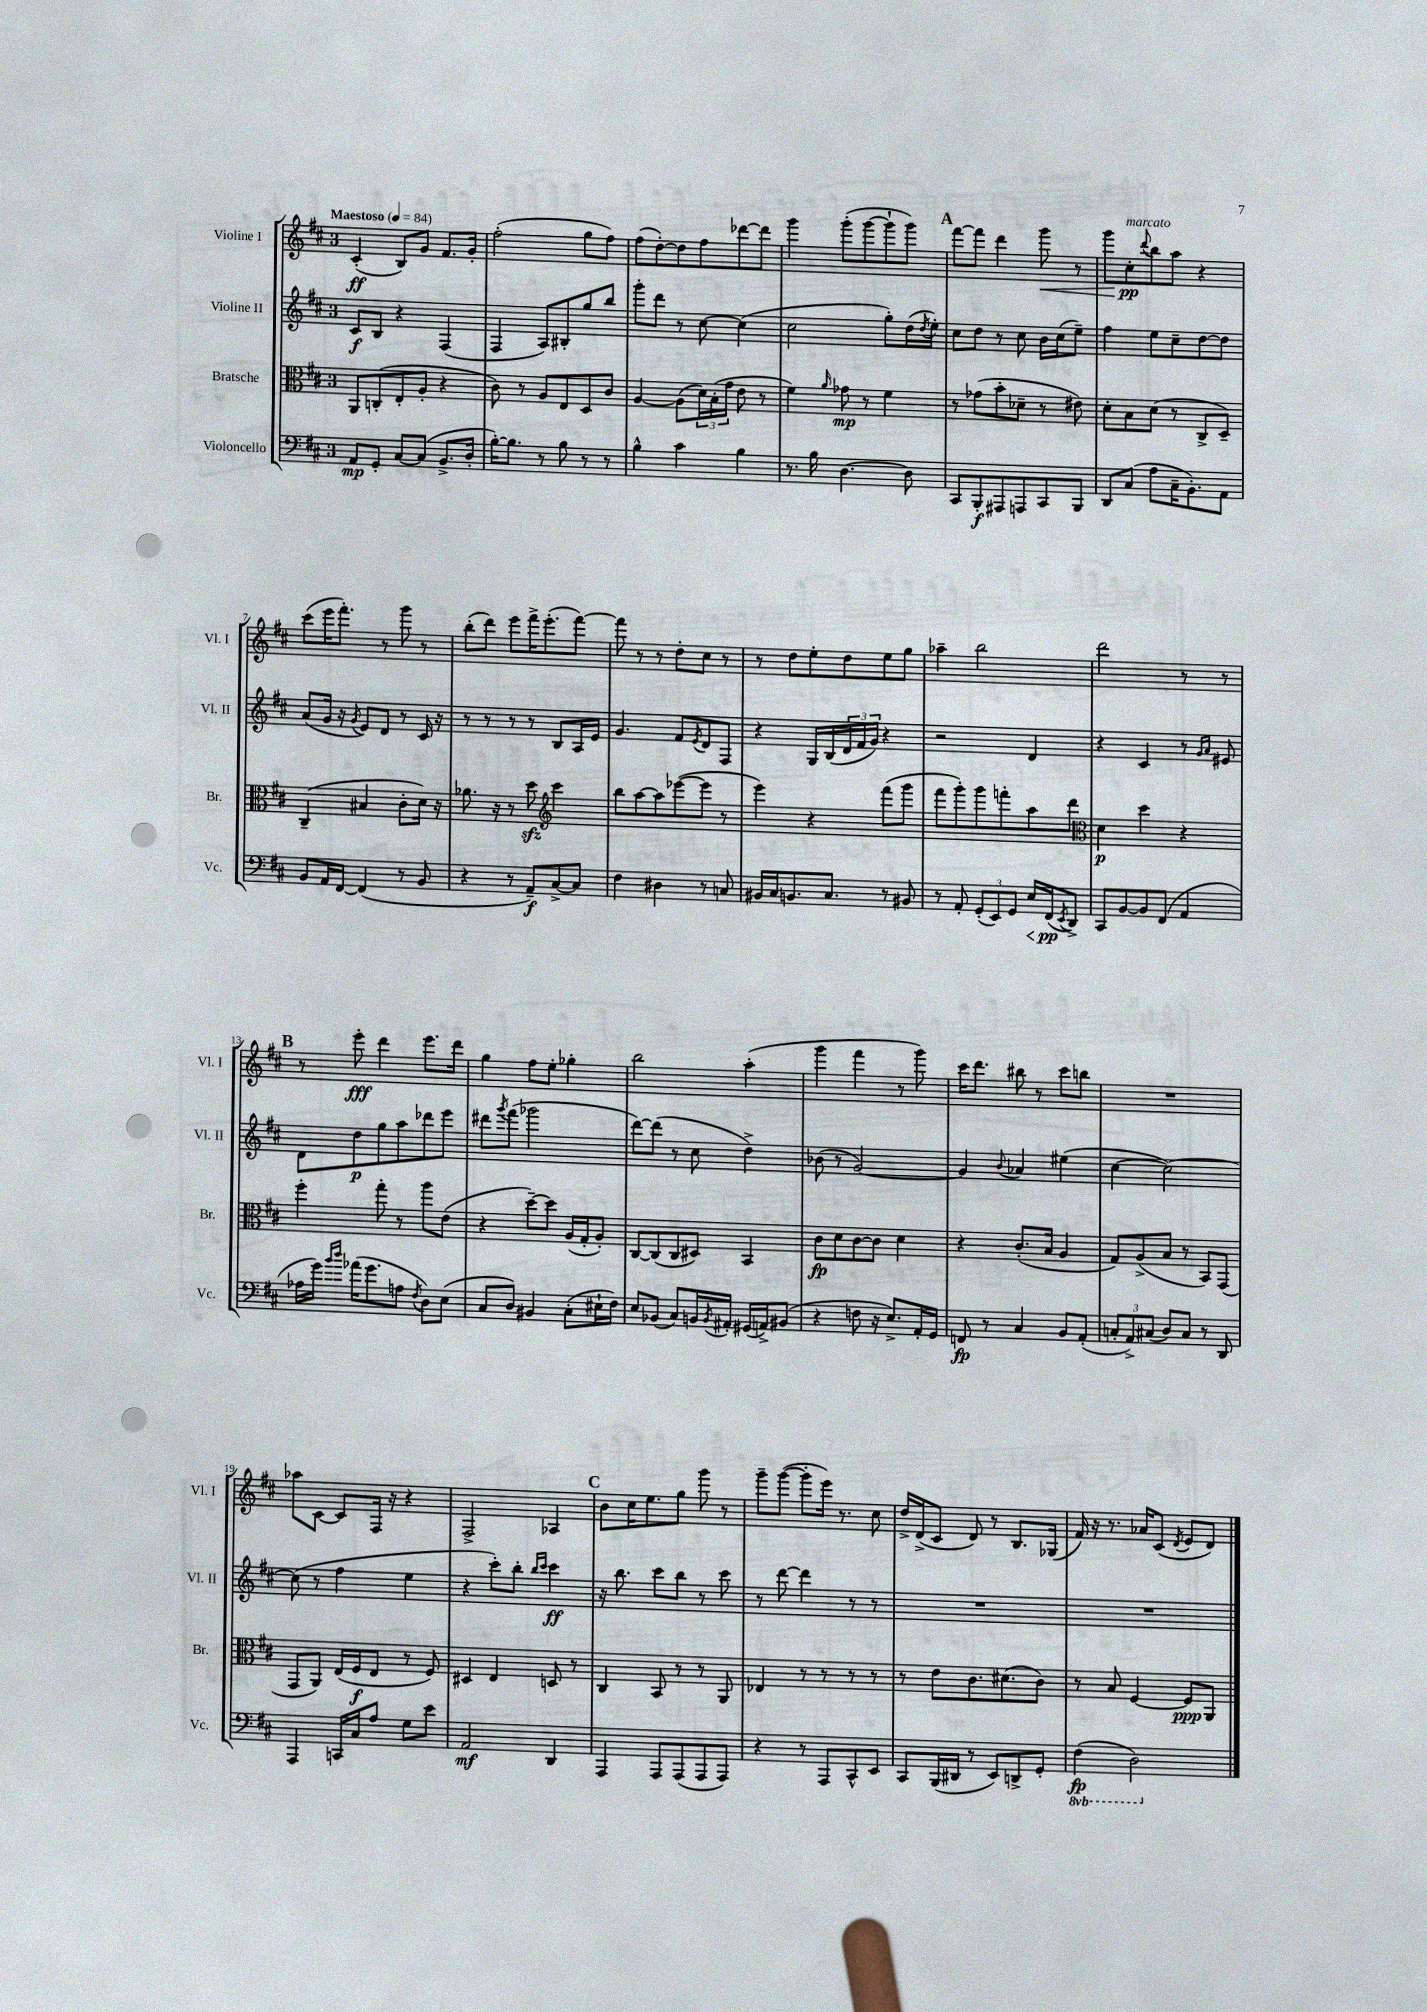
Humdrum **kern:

**kern	**kern	**kern	**kern
*staff4	*staff3	*staff2	*staff1
*clefF4	*clefC3	*clefG2	*clefG2
*k[f#c#]	*k[f#c#]	*k[f#c#]	*k[f#c#]
*M3/4	*M3/4	*M3/4	*M3/4
*MM84	*MM84	*MM84	*MM84
8AA/L	8AA/L	8c#/L	(4c#'/
8GG'/J	(8C'/	8B/J	.
[8C#/L	8E'/	4r	8B/L)
(8C#/]J	8A'/J	.	8g/J
8.BB^/L	4r	(4F#/	8.f#/L
16D'/Jk	.	.	16g'/Jk
=	=	=	=
[16B'\LK)	8c#\)	4F#/	(2ff#'\
8.B\]J	.	.	.
.	8r	.	.
8r	8A/L	8A/L)	.
8B\	8E/	8B#'/	.
8r	8D/	8gg/	8gg\L
8r	8c#/J	8bb/J	8ff#\J)
=	=	=	=
4B^^\	[4A/	8ggg'\L	(8ff#\L
.	.	8ddd\J	[8dd'\)
4c#\	(8A\]L	8r	8dd\]
.	24d\L)	[8cc#\	8ff#\
.	(24B'\	.	.
.	24g\JJ	.	.
4B\	8e\	(4cc#\]	[8ddd-\
.	8r	.	8ddd-\]J
=	=	=	=
8.r	4f#\)	2cc#\	4ggg\
16B\	.	.	.
.	16qqa/	.	.
[4.D\	8g-\	.	(8ggg'\L
.	8r	.	[8ggg\
.	4f#\	8gg'\L)	8ggg`\]
8D\]	.	(16dd\L	8ggg\J)
.	.	8qdd/	.
.	.	16ee'\JJ)	.
=	=	=	=
8CC#/L	8r	8cc#\L	[8fff#\L
8BBB'/	(8g-\L	8dd\J	8fff#\]J
8AAA#/	8b'\	8r	4ddd\
8AAA/	8d-~\J	8cc#\	.
8CC#/	8r	16b\LL	8ggg\
.	.	(16cc#\J	.
8BBB/J	8e#\)	8ee~\J)	8r
=	=	=	=
8DD/L	8d'\L	4ff#\	8ggg\L
(8C#/J	8B\	.	8cc#'\
.	.	.	8qqddd/
8A\L	(8d\J	8ee\L	8bb\
16C#~\K	8r	8cc#~\	8aa\J
8.BB'\)	.	.	.
.	8C#^/L	[8dd\	4r
8AA\J	8D~/J)	8dd\]J	.
=	=	=	=
8BB/L	(4C#~/	(8a/L	(8ccc#\L
16AA/L	.	16g/Jk	16eee\K
[16FF#/JJ	.	16r	8.fff#'\J)
.	.	8qg/	.
(4FF#/]	4B#/	8e/L)	.
.	.	8d/J	8r
8r	8c#'\L	8r	8ggg\
8BB/	16d\Jk)	16c#/	8r
.	16r	16r	.
=	=	=	=
4r	8.a-\	8r	(8bb'\L
.	.	8r	8ddd\J)
.	16r	.	.
8r	8r	8r	8eee\L
8AA~/L)	8dd\	8r	16fff#^\K
.	.	.	(8.eee'\
*	*clefG2	*	*
[8C#^/	4ccc#\	8B/L	.
8C#/]J	.	16A/L	[8fff#\J)
.	.	16e/JJ	.
=	=	=	=
4F#\	8bb\L	4.g/	8fff#\]
.	[8aa\	.	8r
4D#\	8aa\]	.	8r
.	([8eee-\	8f#/L	8dd'\L
.	.	8qe/	.
8r	8eee-\]J	8d/	8cc#\J
8C/	8r	8F#/J	8r
=	=	=	=
16BB#/LL	4eee\)	4r	8r
16C#/J	.	.	.
8.BB/	.	.	8dd\L
.	4r	16G/LL	8ee'\
8.C#/J	.	(16B/	.
.	.	24d/	8dd\
.	.	24f#/	.
.	.	24g/JJ)	.
8r	(8fff#\L	4r	8ee\
8BB#/	8ggg\J	.	8gg\J
=	=	=	=
8r	8fff#\L	2r	4aa-~\
8AA'/	8ggg'\)	.	.
(12GG'/L	8ggg\	.	2bb\
12EE/)	.	.	.
.	8fff'\	.	.
12GG/J	.	.	.
16E/LL	8aa\	4d/	.
(16FF#/J	.	.	.
8qEE/	.	.	.
8DD^/J)	8ddd\J	.	.
=	=	=	=
*	*clefC3	*	*
8CC#/L	4d\	4r	2ddd\
[8BB/	.	.	.
8BB/]	4dd\	4c#/	.
(8FF#/J	.	.	.
4AA/	4r	8r	8r
.	.	16qqg/LL	.
.	.	16qqa/JJ	.
.	.	8e#/	8r
=	=	=	=
16A-\LL	4ff#'\	8d\L	8r
16g\JJ)	.	.	.
16qqb/LL	.	.	.
16qqdd/JJ	.	.	.
(16a-\LK	.	8dd\	8eee'\
8.g\	.	.	.
.	8gg'\	8gg\	4ddd\
8A\J	8r	8aa\	.
8qF#/	.	.	.
8D\L)	8aa\L	8ddd-\	8.eee\L
(8E\J	(8e\J	8eee\J	.
.	.	.	16ddd\Jk
=	=	=	=
8C#/L	4r	8ddd#\L	4gg\
.	.	8qggg/	.
8D/J)	.	(8fff#\J	.
4BB#/	[8dd~\L)	2ggg-\	8ff#\L
.	8dd\]J	.	8ee'\J
(8C#'\L	(16A/LL	.	4gg-'\
.	16G'/J	.	.
16E#`\L	8A'/J)	.	.
16F#\JJ)	.	.	.
=	=	=	=
8E/L	[8C#/L	[8ddd\L)	2bb\
(8BB-/J	(8C#/]	(8ddd\]J	.
8C#/L)	8C#/	8r	.
16BB/L	8D#/J)	8cc#\	.
8qBB/	.	.	.
16AA#'/JJ	.	.	.
(16GG#/LL	4BB/	4dd^\)	(4aa'\
16AA^/J)	.	.	.
(8BB#/J	.	.	.
=	=	=	=
4r	8c#\L	(8b-\	4ggg\
.	8d\	8r	.
8F\	[8c#\	[2g/)	4fff#\
16r	8c#\]J	.	.
8.E^/L)	.	.	.
.	4d\	.	8r
16AA'/L	.	.	8ggg\)
16GG/JJ	.	.	.
=	=	=	=
8FF/	4r	4g/]	16ccc#\LK
.	.	.	8.ddd\J
8r	.	.	.
.	.	8qqb/	.
4C#/	(8.c#'/L	4a-/	8bb#\
.	.	.	8r
.	16B/Jk	.	.
8BB/L	4A/	(4ee#\	8ccc#\L
(8AA'/J	.	.	8bb\J
=	=	=	=
12C'/L	8G/L)	[4cc#\	2.r
12AA^/)	.	.	.
.	(8A^/	.	.
(12C#/J	.	.	.
8D/L)	8B/J	2cc#\_)	.
8C#/J	8r	.	.
8r	8BB/L)	.	.
8DD/	(8GG/J	.	.
=	=	=	=
4AAA/	8GG/L	(8cc#\]	8aa-\L
.	8AA/J)	8r	[8c#\J
16CC/LL	(16E/LL	4ff#\	8c#/]L
16C#/J	16F#/J	.	.
8A/J	8E/J	.	16F#/Jk
.	.	.	16r
8G\L	8r	4ee\	4r
8e\J	8F#/)	.	.
=	=	=	=
2AA/	4D#/	4r	2F#^/
.	4E/	8ccc#'\L)	.
.	.	8bb'\J	.
.	.	16qqbb/LL	.
.	.	16qqccc#/JJ	.
4DD/	8D/	4ccc#\	4A-/
.	8r	.	.
=	=	=	=
4AAA/	4C#/	16r	8b\L
.	.	8.bb\	.
.	.	.	16cc#\K
.	.	.	8.ee\
8AAA/L	8BB/	8ccc#\L	.
(8AAA/	8r	8bb\J	8gg\J
8AAA/	8r	8r	8ggg\
8AAA/J)	8AA/	8ccc#\	8r
=	=	=	=
4r	4E-/	8r	8ggg~\L
.	.	[8ddd\	([8ggg\J
8r	8r	4ddd\]	8ggg'\]L
8AAA/L	8r	.	16eee\Jk)
.	.	.	8.r
8CC#^^/	8r	8r	.
8EE/J	8r	8r	8cc#\
=	=	=	=
8CC#/L	8r	2.r	16dd^/LL
.	.	.	(16d^/J
(16BBB/L	8e\L	.	8c#/J
16DD#/JJ	.	.	.
8r	8.c#\	.	8d/)
8EE/L)	.	.	8r
.	(8.d#\	.	.
8DD^/	.	.	8.B/L
8GG'/J	8c#\J)	.	.
.	.	.	(16G-/Jk
=	=	=	=
(4FF#\	8r	2.r	16f#/)
.	.	.	16r
.	8B/	.	8.r
2DD\)	[4F#/	.	.
.	.	.	16a-/LK
.	.	.	(8c#/J
.	.	.	8qd/
.	8F#/]L	.	8e/L
.	8AA/J	.	8d/J)
==	==	==	==
*-	*-	*-	*-
